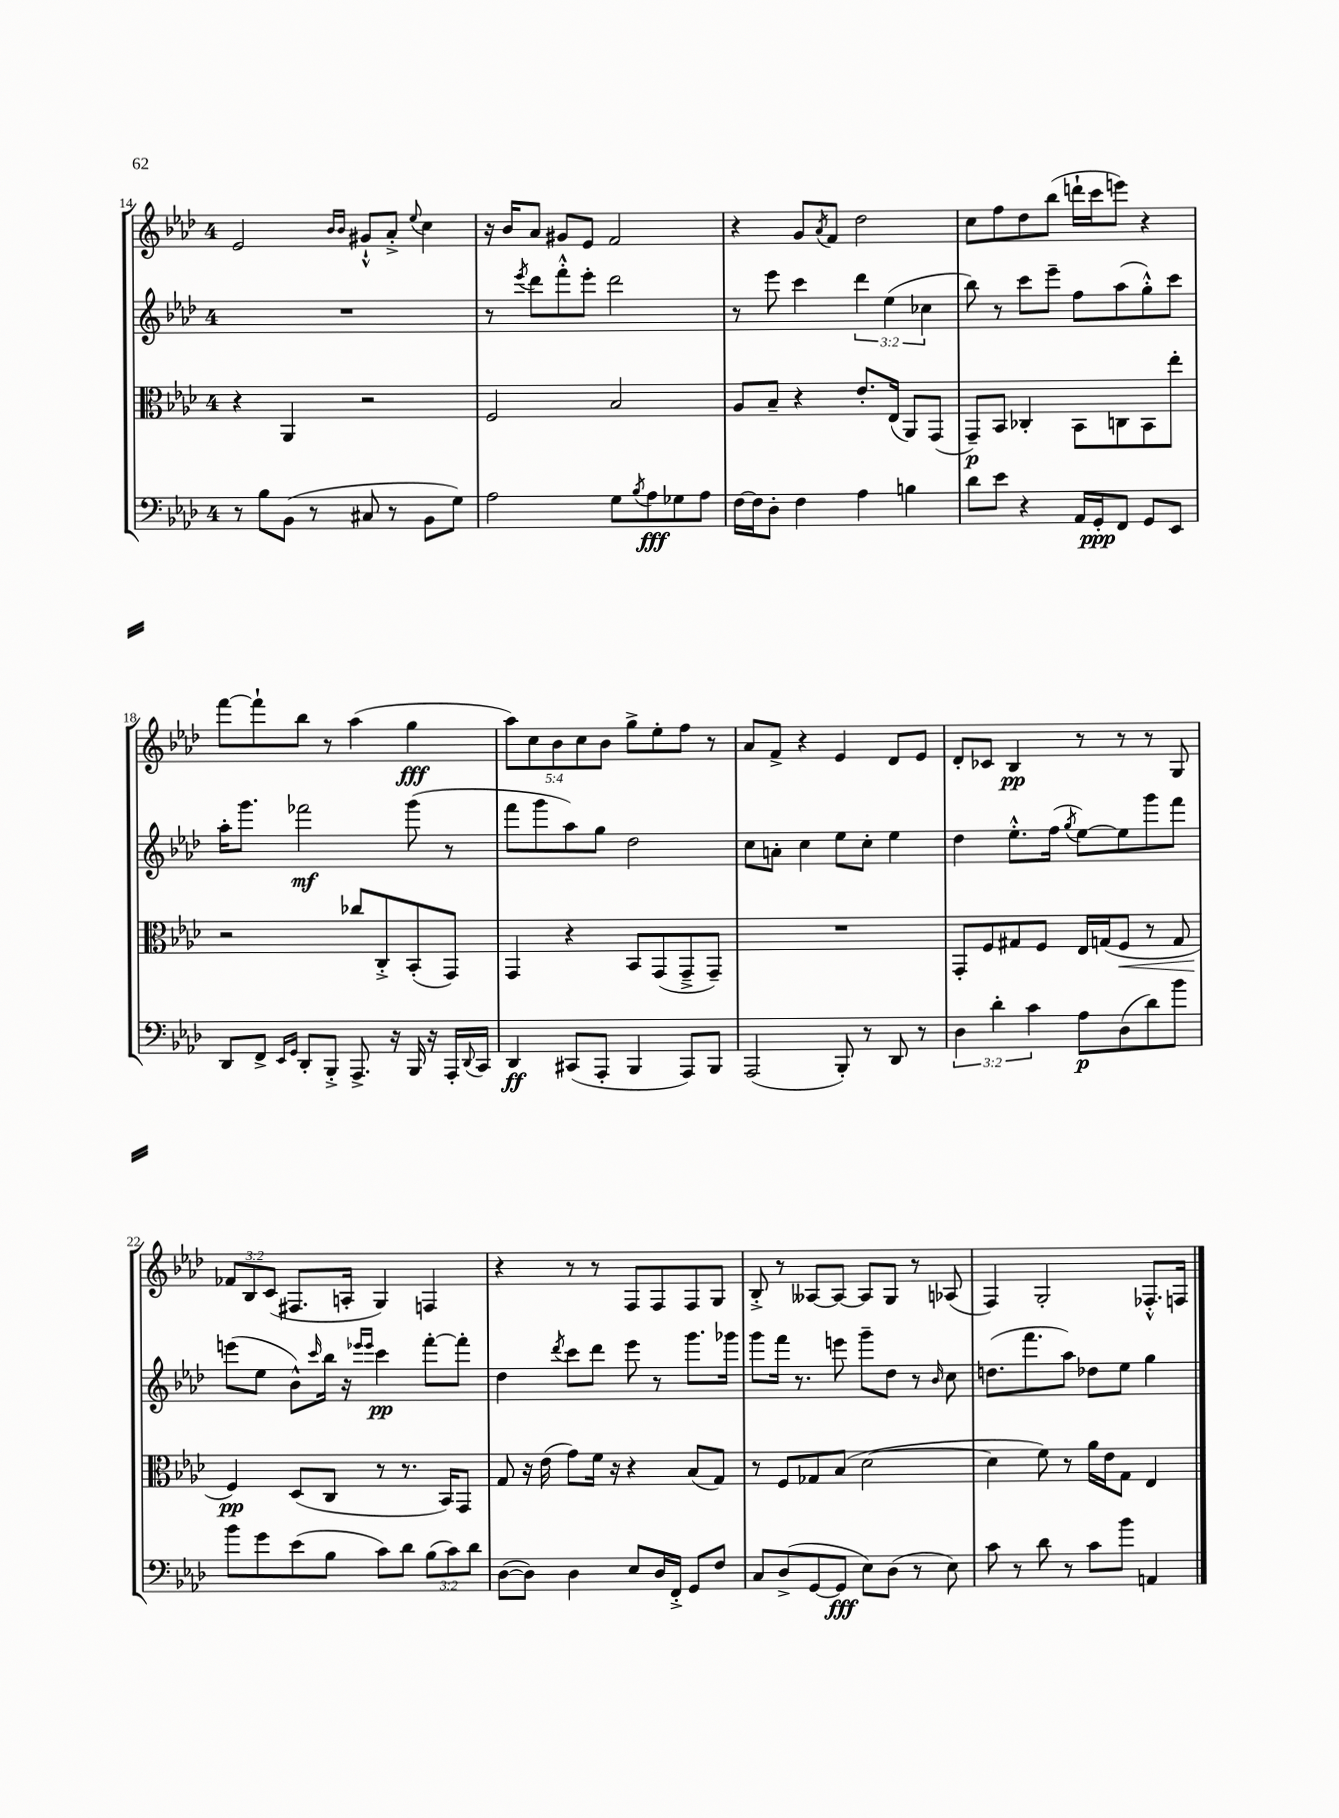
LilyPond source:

<<
\new StaffGroup <<
\new Staff = "s0" {
    \clef treble \key aes \major \once \override Staff.TimeSignature.style = #'single-digit \time 4/4 \override Staff.TupletNumber.text = #tuplet-number::calc-fraction-text
    ees'2 \grace { bes'16 bes'16 } gis'8-!-^ aes'8-.-> \appoggiatura { ees''8 } c''4 |
    r16 bes'16 aes'8 gis'8 ees'8 f'2 |
    r4 g'8 \acciaccatura { aes'8 } f'8 des''2 |
    c''8 f''8 des''8 bes''8( d'''16-! c'''16 e'''8) r4 |
    f'''8~ f'''8-! bes''8 r8 aes''4( g''4\fff |
    \tuplet 5/4 { aes''8) c''8 bes'8 c''8 bes'8 } g''8-> ees''8-. f''8 r8 |
    aes'8 f'8-> r4 ees'4 des'8 ees'8 |
    des'8-. ces'8 bes4\pp r8 r8 r8 g8 |
    \tuplet 3/2 { fes'8 bes8 c'8( } fis8. a16-. g4) f4 |
    r4 r8 r8 f8 f8 f8 g8 |
    bes8-.-> r8 aeses8~ aeses8~ aeses8 g8 r8 aes8( |
    f4) g2-. fes8.-.-^ f16 \bar "|." |
}
\new Staff = "s1" {
    \clef treble \key aes \major \once \override Staff.TimeSignature.style = #'single-digit \time 4/4 \override Staff.TupletNumber.text = #tuplet-number::calc-fraction-text
    R1 |
    r8 \acciaccatura { ees'''8 } des'''8 f'''8-.-^ ees'''8-. des'''2 |
    r8 ees'''8 c'''4 \tuplet 3/2 { des'''4 ees''4( ces''4 } |
    bes''8) r8 c'''8 ees'''8-- f''8 aes''8( g''8-.-^) c'''8 |
    aes''16-. g'''8. fes'''2\mf g'''8( r8 |
    f'''8 g'''8 aes''8) g''8 des''2 |
    c''8 a'8-. c''4 ees''8 c''8-. ees''4 |
    des''4 ees''8.-.-^ f''16( \acciaccatura { g''8 } ees''8~) ees''8 g'''8 f'''8 |
    e'''8( ees''8 bes'8-^) \grace { c'''16 } bes''16 r16 \grace { ees'''16 ees'''16 } c'''4\pp f'''8~-. f'''8-. |
    des''4 \acciaccatura { des'''8 } c'''8 des'''8 ees'''8 r8 g'''8. ges'''16 |
    g'''8 f'''16 r8. e'''8 g'''8-- des''8 r8 \grace { bes'16 } c''8 |
    d''8.( f'''8. aes''8) des''8 ees''8 g''4 \bar "|." |
}
\new Staff = "s2" {
    \clef alto \key aes \major \once \override Staff.TimeSignature.style = #'single-digit \time 4/4
    r4 aes,4 r2 |
    f2 bes2 |
    aes8 bes8-- r4 ees'8.-. ees16( aes,8) g,8( |
    g,8--\p) bes,8 ces4-. bes,8 c8 bes,8 ees''8-. |
    r2 ces''8 c8-.-> bes,8-.( g,8) |
    g,4 r4 bes,8 g,8( g,8---> g,8--) |
    R1 |
    g,8-. f8 gis8 f8 ees16 g16( f8\< r8 g8 |
    f4\pp\!) des8( c8 r8 r8. bes,16) g,8 |
    g8 r16 ees'16( g'8) f'16 r16 r4 bes8( g8) |
    r8 f8 ges8 bes8( des'2~ |
    des'4 f'8) r8 aes'16 ees'16 g8 ees4 \bar "|." |
}
\new Staff = "s3" {
    \clef bass \key aes \major \once \override Staff.TimeSignature.style = #'single-digit \time 4/4 \override Staff.TupletNumber.text = #tuplet-number::calc-fraction-text
    r8 bes8 bes,8( r8 cis8 r8 bes,8 g8) |
    aes2 g8 \acciaccatura { bes8 } aes8\fff ges8 aes8 |
    f16~ f16 des8-. f4 aes4 b4 |
    des'8 ees'8 r4 aes,16 g,16-.\ppp f,8 g,8 ees,8 |
    des,8 f,8-> \grace { ees,16 g,16 } des,8-. bes,,8-.-> aes,,8.-> r16 bes,,16 r16 aes,,16-. \appoggiatura { des,8 } c,16 |
    des,4\ff cis,8( aes,,8-. bes,,4 aes,,8) bes,,8 |
    aes,,2( bes,,8-.) r8 des,8 r8 |
    \tuplet 3/2 { des4 des'4-. c'4 } aes8\p des8( des'8) bes'8 |
    bes'8 g'8 ees'8( bes8 c'8) des'8 \tuplet 3/2 { bes8( c'8) des'8 } |
    des8~( des8) des4 ees8 des16 f,16-.-> g,8 f8 |
    c8 des8->( g,8~ g,8\fff ees8) des8( r8 ees8) |
    c'8 r8 des'8 r8 c'8 bes'8 a,4 \bar "|." |
}
>>
>>
\layout { \context { \Score currentBarNumber = #14 } }
